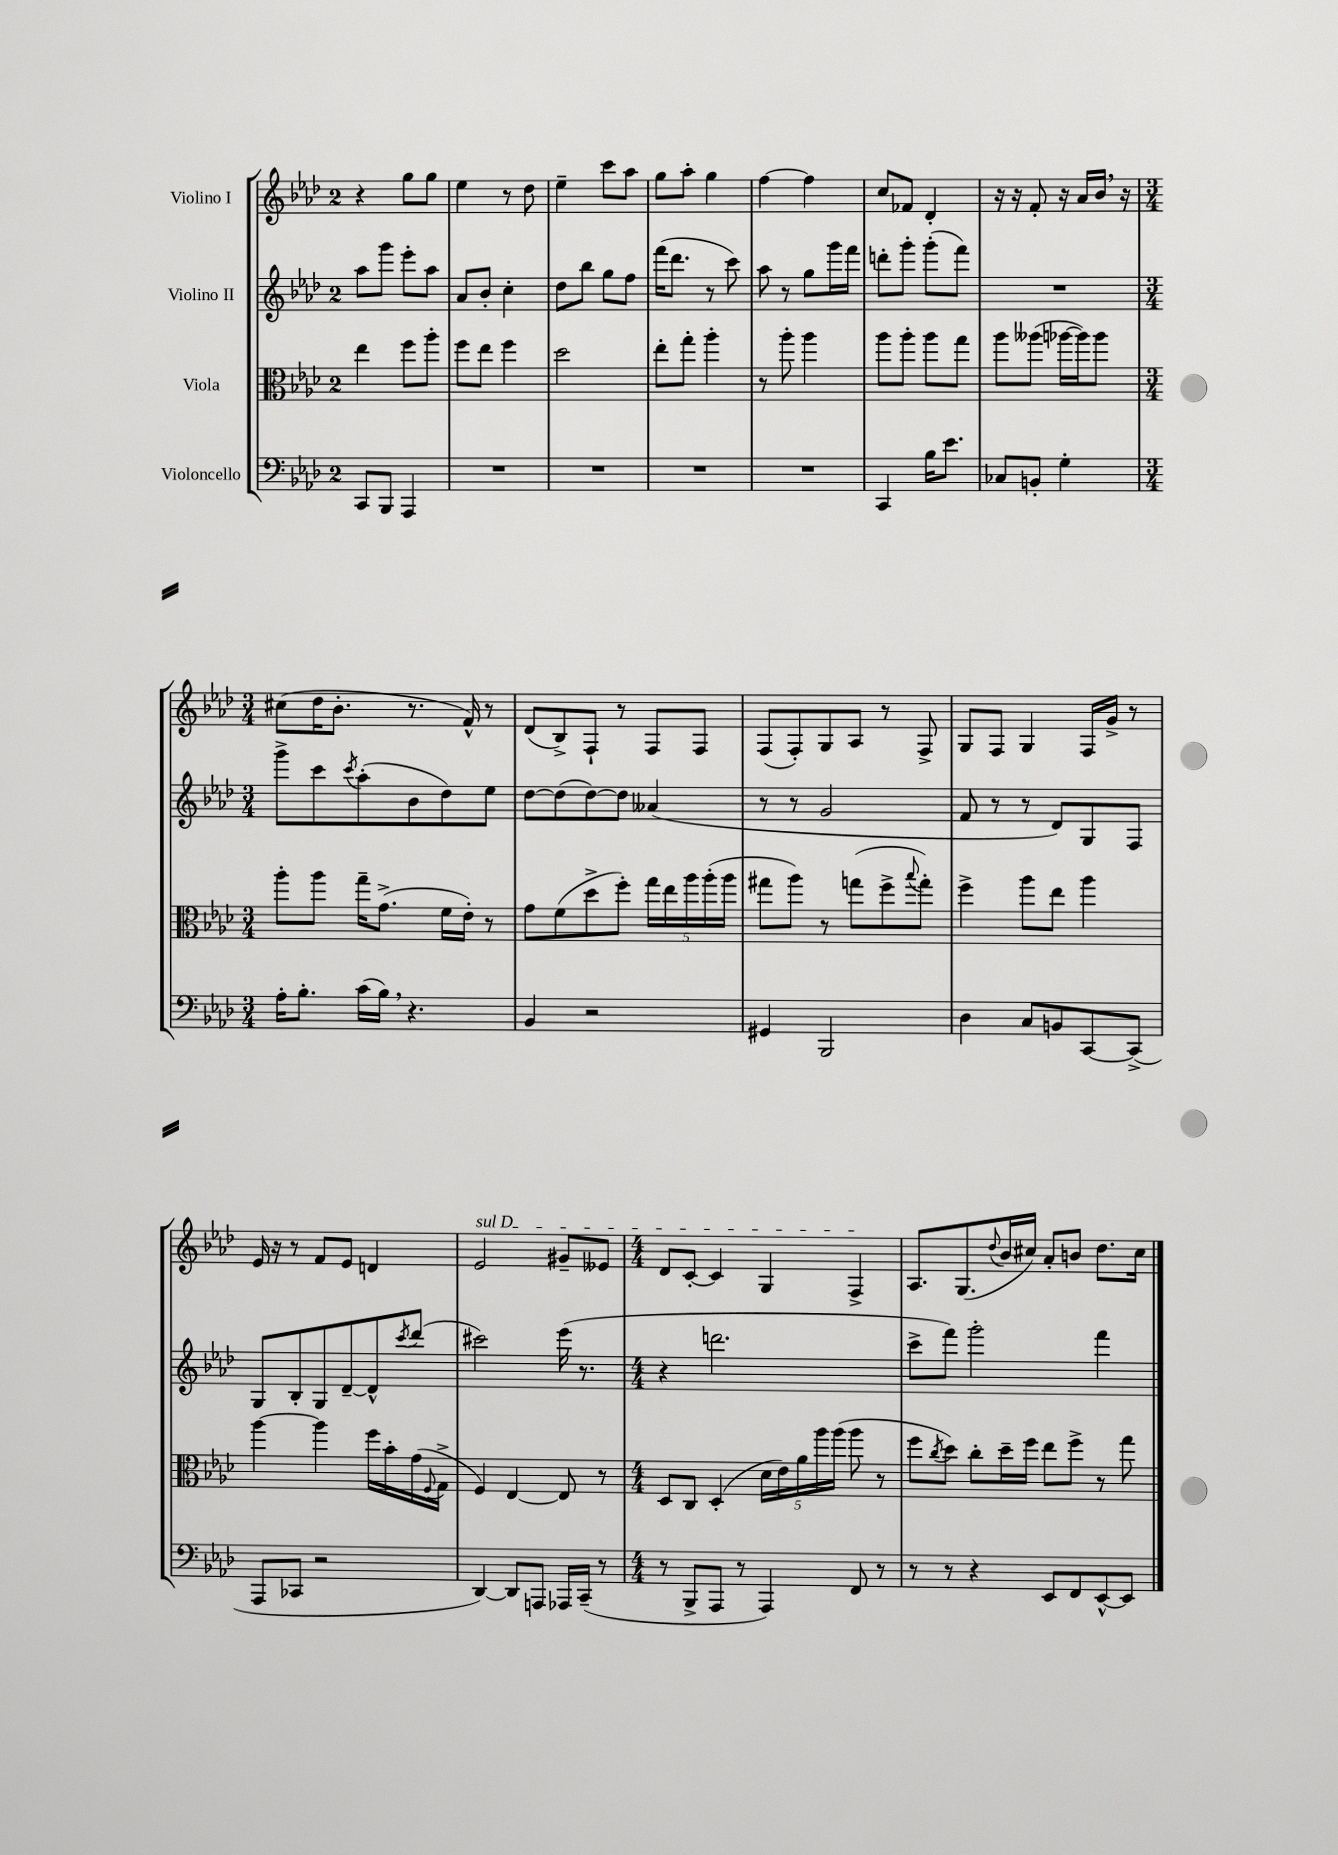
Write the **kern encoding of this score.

**kern	**kern	**kern	**kern
*staff4	*staff3	*staff2	*staff1
*clefF4	*clefC3	*clefG2	*clefG2
*k[b-e-a-d-]	*k[b-e-a-d-]	*k[b-e-a-d-]	*k[b-e-a-d-]
*M2/4	*M2/4	*M2/4	*M2/4
8CC	4ee-	8aa-	4r
8BBB-	.	8ggg	.
4AAA-	8ff	8eee-'	8gg
.	8aa-'	8aa-	8gg
=	=	=	=
2r	8ff	8a-	4ee-
.	8ee-	8b-'	.
.	4ff	4cc'	8r
.	.	.	8dd-
=	=	=	=
2r	2dd-	8dd-	4ee-~
.	.	8bb-	.
.	.	8gg	8ccc
.	.	8ff	8aa-
=	=	=	=
2r	8ee-'	(16fff	8gg
.	.	8.ddd-	.
.	8gg'	.	8aa-'
.	4aa-'	8r	4gg
.	.	8ccc)	.
=	=	=	=
2r	8r	8aa-	[4ff
.	8aa-'	8r	.
.	4aa-	8gg	4ff]
.	.	16ggg	.
.	.	16fff	.
=	=	=	=
4CC	8aa-	8ddd'	8cc
.	8aa-'	8ggg'	8f-
16B-	8aa-	(8ggg'	4d-'
8.e-	.	.	.
.	8gg	8fff)	.
=	=	=	=
8C-	8aa-	2r	16r
.	.	.	16r
8BB'	(8aa--	.	8f'
4G'	[16aa-	.	16r
.	16aa-])	.	16a-
.	8aa-	.	16b-
.	.	.	16r
=	=	=	=
*M3/4	*M3/4	*M3/4	*M3/4
16A-'	8aa-'	8ggg^	(8cc#
8.B-'	.	.	.
.	8aa-	8ccc	16dd-
.	.	.	8.b-'
.	.	8qccc	.
(16c	16gg~	(8aa-'	.
16B-)	(8.g^	.	.
4.r	.	8b-	8.r
.	16f	8dd-)	.
.	16e-')	.	16f^^)
.	8r	8ee-	8r
=	=	=	=
4BB-	8g	[8dd-	(8d-
.	(8f	(8dd-]	8B-^)
2r	8dd-^	[8dd-)	8F`
.	8ff')	8dd-]	8r
.	20gg	(4a--	8F
.	20ee-	.	.
.	20aa-	.	.
.	.	.	8F
.	(20aa-'	.	.
.	20aa-	.	.
=	=	=	=
4GG#	8gg#	8r	(8F
.	8aa-)	8r	8F')
2BBB-	8r	2g	8G
.	(8gg	.	8A-
.	8ff^	.	8r
.	8qqbb-	.	.
.	8gg')	.	8F^
=	=	=	=
4D-	4ff^	8f	8G
.	.	8r	8F
8C	8aa-	8r	4G
8BB	8ee-	8d-)	.
[8CC	4aa-	8G	16F
.	.	.	16g^
(8CC^]	.	8F	8r
=	=	=	=
8AAA-	[4aa-	8G	16e-
.	.	.	16r
8CC-	.	8B-'	8r
2r	4aa-]	8G	8f
.	.	[8d-~	8e-
.	16ff	8d-^^]	4d
.	16b-'	.	.
.	.	8qccc	.
.	(16g	(8ddd-	.
.	8qqF	.	.
.	16G^	.	.
=	=	=	=
[4DD-)	4F)	2ccc#)	2e-
8DD-]	[4E-	.	.
8AAA	.	.	.
16AAA-	8E-]	(16eee-	8g#~
(16CC~	.	8.r	.
8r	8r	.	8e--
=	=	=	=
*M4/4	*M4/4	*M4/4	*M4/4
8r	8D-	4r	8d-
8BBB-^	8C	.	[8c'
8AAA-	(4D-'	2.ddd	4c]
8r	.	.	.
4AAA-)	20d-	.	4G
.	20e-)	.	.
.	20a-	.	.
.	20aa-	.	.
.	(20aa-	.	.
8FF	8aa-	.	4F^
8r	8r	.	.
=	=	=	=
8r	8ff	8ccc^	8.A-
.	8qcc	.	.
8r	8dd-)	8fff)	.
.	.	.	(8.G
4r	8cc'	2ggg'	.
.	.	.	8qqdd-
.	16dd-~	.	16b-
.	16ff	.	16cc#)
8EE-	8ee-	.	8a-'
8FF	8ff^	.	8b
[8EE-^^	8r	4fff	8.dd-
8EE-]	8gg	.	.
.	.	.	16cc#
==	==	==	==
*-	*-	*-	*-
